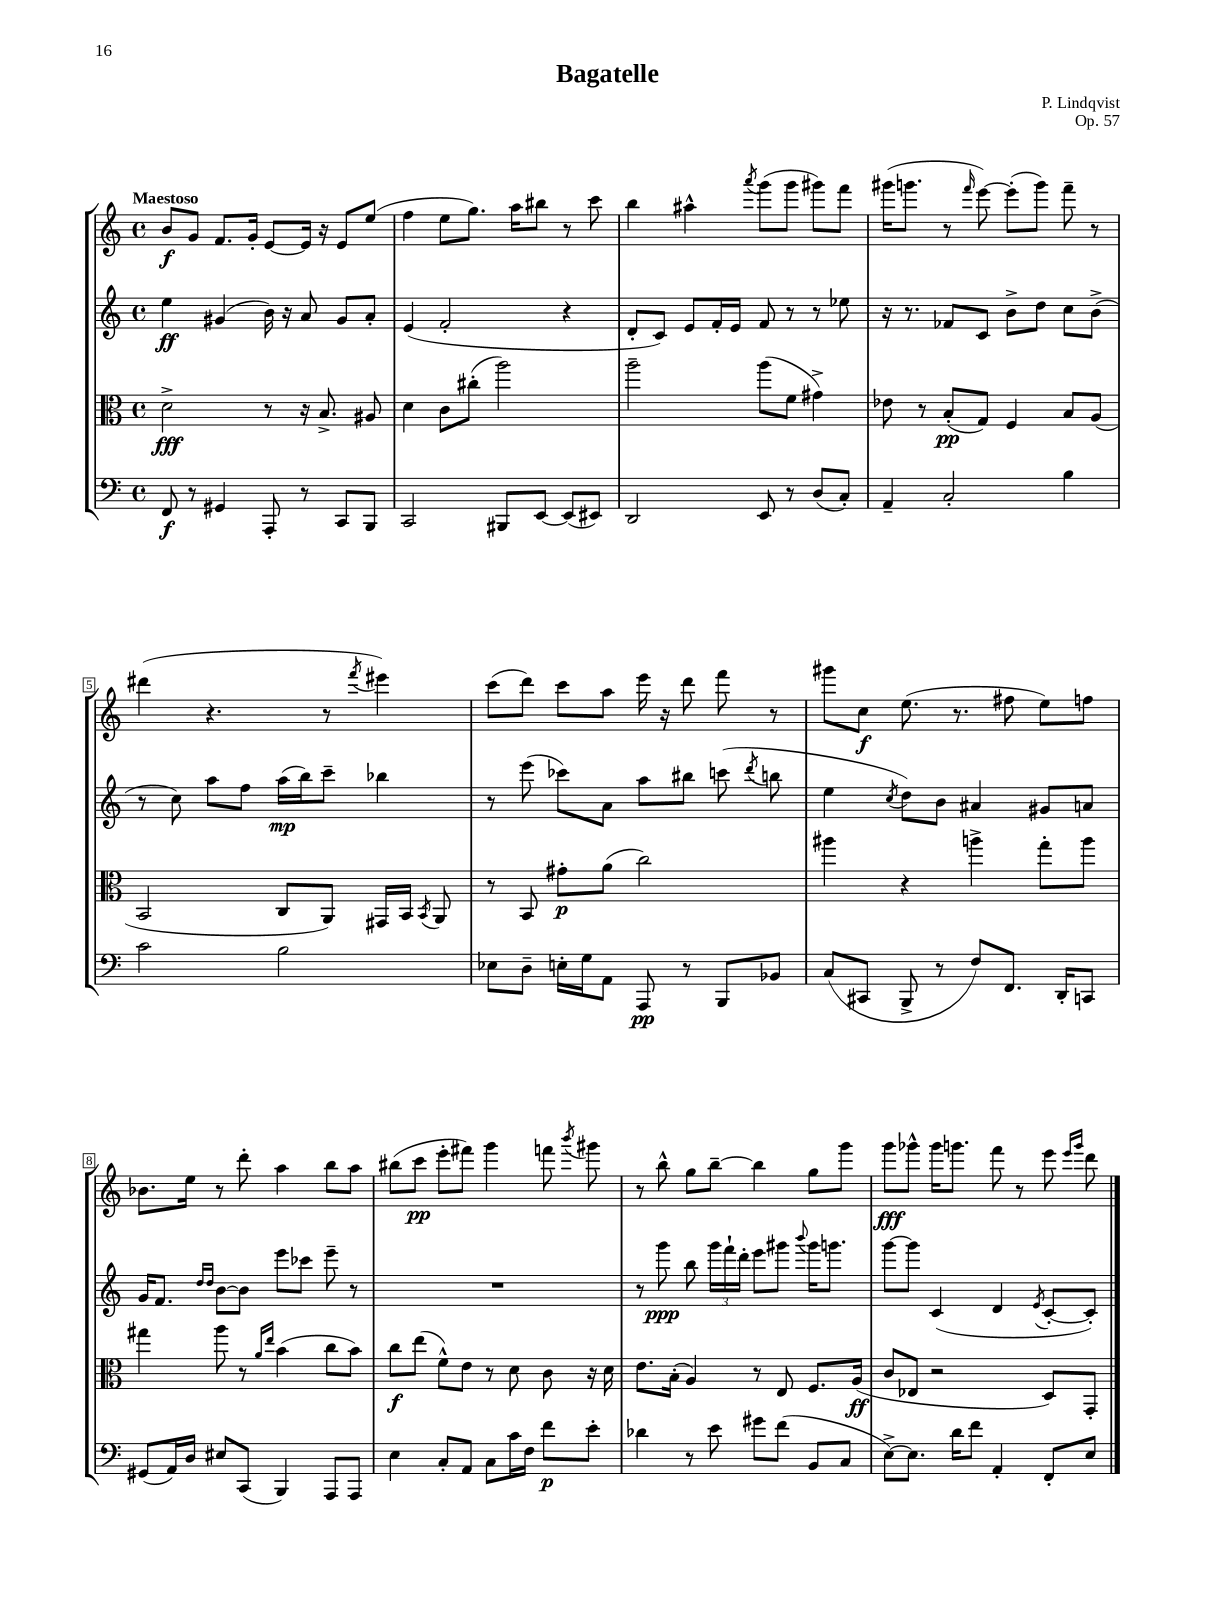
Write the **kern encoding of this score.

**kern	**kern	**kern	**kern
*staff4	*staff3	*staff2	*staff1
*clefF4	*clefC3	*clefG2	*clefG2
*k[]	*k[]	*k[]	*k[]
*M4/4	*M4/4	*M4/4	*M4/4
*met(c)	*met(c)	*met(c)	*met(c)
8FF/	2d^\	4ee\	8b/L
8r	.	.	8g/J
4GG#/	.	(4g#/	8.f/L
.	.	.	16g'/Jk
8AAA'/	8r	16b\)	[8e/L
.	.	16r	.
8r	16r	8a/	16e/]Jk
.	8.B^/	.	16r
8CC/L	.	8g#/L	8e/L
8BBB/J	8A#/	8a'/J	(8ee/J
=	=	=	=
2CC/	4d\	(4e/	4ff\
.	8c\L	2f'/	8ee\L
.	(8cc#'\J	.	8.gg\J)
8BBB#/L	2aa\)	.	.
.	.	.	16aa\LK
[8EE/J	.	.	8bb#\J
(8EE/]L	.	4r	8r
8EE#/J)	.	.	8ccc\
=	=	=	=
2DD/	2aa~\	8d'/L	4bb\
.	.	8c/J)	.
.	.	8e/L	4aa#^^\
.	.	16f'/L	.
.	.	16e/JJ	.
.	.	.	8qaaa/
8EE/	(8aa\L	8f/	(8ggg\L
8r	8f\J	8r	8ggg\J
(8D/L	4g#^\)	8r	8ggg#\L)
8C'/J)	.	8ee-\	8fff\J
=	=	=	=
4AA~/	8e-\	16r	(16ggg#\LK
.	.	8.r	8.ggg\J
.	8r	.	.
2C'/	(8B'/L	8f-/L	8r
.	.	.	16qqfff/
.	8G/J)	8c/J	[8eee\)
.	4F/	8b^\L	(8eee'\]L
.	.	8dd\J	8ggg\J)
4B\	8B/L	8cc\L	8fff~\
.	(8A/J	(8b^\J	8r
=	=	=	=
2c\	2BB/	8r	(4ddd#\
.	.	8cc\)	.
.	.	8aa\L	4.r
.	.	8ff\J	.
2B\	8C/L	(16aa\LL	.
.	.	16bb\J)	.
.	8AA/J)	8ccc~\J	8r
.	.	.	8qfff/
.	16GG#/LL	4bb-\	4eee#\)
.	16BB/JJ	.	.
.	8qBB/	.	.
.	8AA/	.	.
=	=	=	=
8E-\L	8r	8r	(8ccc\L
8D~\J	8BB/	(8eee\	8ddd\J)
16E'\LL	8g#'\L	8ccc-\L)	8ccc\L
16G\J	.	.	.
8AA\J	(8a\J	8a\J	8aa\J
8AAA/	2cc\)	8aa\L	16eee\
.	.	.	16r
8r	.	8bb#\J	8ddd\
8BBB/L	.	(8ccc\	8fff\
.	.	8qddd/	.
8BB-/J	.	8bb\	8r
=	=	=	=
(8C/L	4aa#\	4ee\	8ggg#\L
8CC#/J	.	.	8cc\J
.	.	8qcc/	.
8BBB^/	4r	8dd\L)	(8.ee\
8r	.	8b\J	.
.	.	.	8.r
8F/L)	4aa^\	4a#/	.
8.FF/J	.	.	8ff#\
.	8gg'\L	8g#/L	8ee\L)
16DD'/LK	.	.	.
8CC/J	8aa\J	8a/J	8ff\J
=	=	=	=
(8GG#/L	4gg#\	16g/LK	8.b-\L
.	.	8.f/J	.
16AA/L)	.	.	.
16D/JJ	.	.	16ee\Jk
.	.	16qqdd/LL	.
.	.	16qqdd/JJ	.
8E#/L	8aa\	[8b\L	8r
(8CC/J	8r	8b\]J	8ddd'\
.	16qqa/LL	.	.
.	16qqee/JJ	.	.
4BBB/)	(4b\	8eee\L	4aa\
.	.	8ccc-\J	.
8AAA/L	8cc\L	8eee~\	8bb\L
8AAA/J	8b\J)	8r	8aa\J
=	=	=	=
4E\	8cc\L	1r	(8bb#\L
.	(8ee\J	.	8ccc\J
8C'/L	8f^^\L)	.	8eee'\L
8AA/J	8e\J	.	8fff#\J)
8C\L	8r	.	4ggg\
16c\L	8d\	.	.
16F\JJ	.	.	.
8f\L	8c\	.	8fff\
.	.	.	8qbbb/
8e'\J	16r	.	8ggg#\
.	16d\	.	.
=	=	=	=
4d-\	8.e\L	8r	8r
.	.	8ggg\	8bb^^\
.	(16B'\Jk	.	.
8r	4A/)	8bb\	8gg\L
8e\	.	24ggg\LL	[8bb~\J
.	.	24fff`\	.
.	.	24ddd'\JJ	.
8g#\L	8r	8eee\L	4bb\]
(8f\J	8E/	8ggg#\J	.
.	.	8qqbbb/	.
8BB/L	8.F/L	16ggg#\LK	8gg\L
.	.	8.ggg\J	.
8C/J	.	.	8ggg\J
.	(16A/Jk	.	.
=	=	=	=
[8E^\L)	8c/L	[8ggg\L	8ggg\L
8.E\]J	8E-/J	8ggg\]J	8ggg-^^\J
.	2r	(4c/	16ggg-\LK
16d\LK	.	.	8.ggg\J
8f\J	.	.	.
4AA'/	.	4d/	8fff\
.	.	.	8r
.	.	8qe/	.
8FF'/L	8D/L)	[8c'/L	8eee\
.	.	.	16qqeee/LL
.	.	.	16qqggg/JJ
8E/J	8GG'/J	8c'/]J)	8ddd\
==	==	==	==
*-	*-	*-	*-
